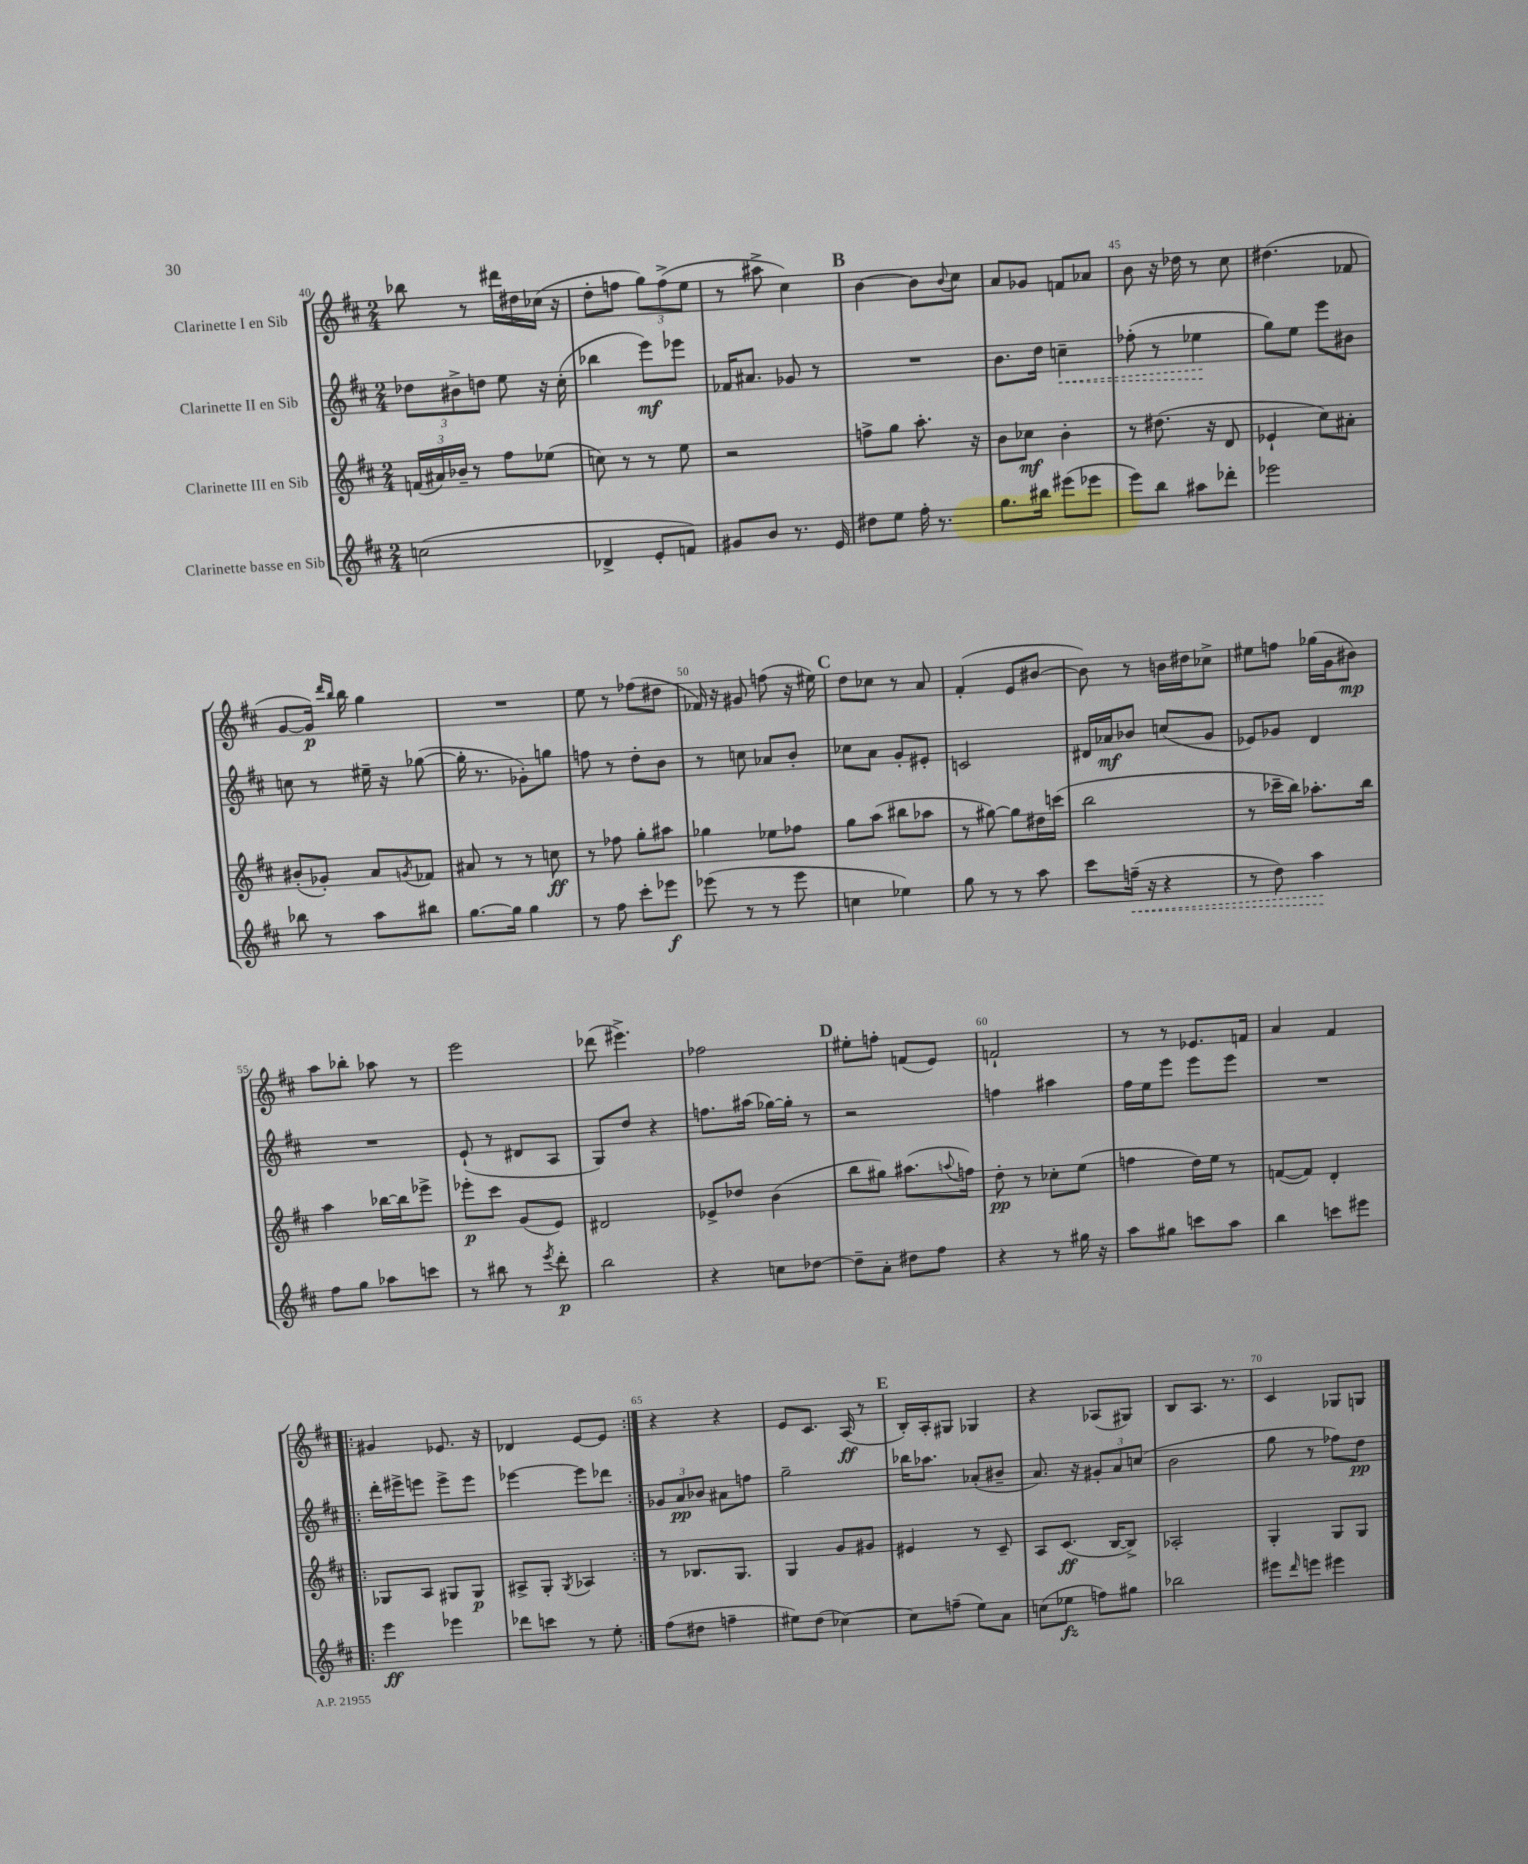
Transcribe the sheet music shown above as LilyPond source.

<<
\new StaffGroup <<
\new Staff = "s0" \with { instrumentName = "Clarinette I en Sib" } {
    \clef treble \key d \major \numericTimeSignature \time 2/4
    bes''8 r8 dis'''16 dis''16 ces''16( r16 |
    d''8-. f''8 \tuplet 3/2 { g''8) f''8->( e''8 } |
    r8 ais''8-> cis''4) |
    \mark \markup { \bold "B" } b'4~ b'8 \appoggiatura { b'8 } cis''8 |
    a'8 ges'8 f'8 aes'8 |
    b'8 r16 des''16 r8 cis''8 |
    dis''4.( fes'8 |
    g'8~ g'16\p) \grace { d'''16 b''16 } b''16 g''4 |
    R2 |
    e''8 r8 fes''8( dis''8 |
    fes'16) r16 gis'8 f''8( r16 eis''16) |
    \mark \markup { \bold "C" } d''8 ces''8 r8 a'8 |
    fis'4-.( e'8 bis'8~ |
    bis'8) r8 b'16 dis''16 ces''8-> |
    eis''8 f''8 ges''16( g'16 bis'8\mp) |
    a''8 bes''8-. aes''8 r8 |
    e'''2 |
    des'''8( eis'''4.->) |
    fes''2 |
    \mark \markup { \bold "D" } eis''8-. f''8-. f'8( e'8) |
    f'2-! |
    r8 r8 ees'8. f'16 |
    a'4 fis'4 |
    \repeat volta 2 { gis'4 ees'8. r16 |
    des'4 e'8~ e'8 | }
    r4 r4 |
    e'8 cis'8. a16\ff( r8 |
    \mark \markup { \bold "E" } b16-.) a16-. gis8 ges4 |
    r4 aes8( gis8) |
    b8 a8. r8. |
    cis'4 ges8 g8 \bar "|." |
}
\new Staff = "s1" \with { instrumentName = "Clarinette II en Sib" } {
    \clef treble \key d \major \numericTimeSignature \time 2/4
    \tuplet 3/2 { des''8 bis'8-> d''8 } e''8 r16 cis''16-.( |
    bes''4 e'''8\mf) ees'''8 |
    fes'16 ais'8. ges'8 r8 |
    \mark \markup { \bold "B" } R2 |
    b'8. d''16 \once \override Hairpin.style = #'dashed-line c''4--\< |
    fes''8-.( r8 ees''4\! |
    g''8) e''8 e'''8 bis'8 |
    c''8 r8 eis''16-- r16 ges''8~( |
    ges''16-. r8. ges'8-.) g''8 |
    f''8 r8 d''8-. b'8 |
    r8 c''8 aes'8 b'8-. |
    \mark \markup { \bold "C" } ces''8 a'8 g'8-. eis'8-. |
    c'2 |
    dis'16 aes'16\mf bes'8 c''8( g'8 |
    ees'8) ges'8 d'4 |
    R2 |
    e'8-!( r8 dis'8 a8 |
    g8) d''8 r4 |
    f''8. ais''16( ges''16~) ges''16-. r8 |
    \mark \markup { \bold "D" } r2 |
    f''4 ais''4 |
    fis''16 e''16 e'''8 e'''8 e'''8 |
    R2 |
    \repeat volta 2 { d'''16-. eis'''16-> e'''8 e'''8-> e'''8 |
    ees'''4~ ees'''8 des'''8 | }
    \tuplet 3/2 { ges'8 a'8\pp bes'8 } ais'8 f''8 |
    g''2-- |
    \mark \markup { \bold "E" } bes''16 aes''8. aes'8-.( bis'8-- |
    a'8.) r16 \tuplet 3/2 { gis'8-. a'8 c''8( } |
    b'2 |
    g''8 r8 fes''8) d''8\pp \bar "|." |
}
\new Staff = "s2" \with { instrumentName = "Clarinette III en Sib" } {
    \clef treble \key d \major \numericTimeSignature \time 2/4
    \tuplet 3/2 { f'16( ais'16) bes'16-- } r8 fis''8 ees''8( |
    c''8) r8 r8 e''8 |
    r2 |
    \mark \markup { \bold "B" } f''8-> g''8 a''8.-. r16 |
    b'8 ces''8\mf b'4-. |
    r8 dis''8.( r16 d'8 |
    ees'4-! cis''8) ais'8-. |
    bis'8-.( ges'8-.) a'8 \acciaccatura { g'8 } fes'8 |
    ais'8 r8 r8 c''8\ff |
    r8 fes''8 g''8-. ais''8 |
    ges''4 ees''8 fes''8 |
    \mark \markup { \bold "C" } g''8 a''8( bis''8 aes''8 |
    r8 gis''8~) gis''8 dis''16 c'''16( |
    b''2 |
    r8 ces'''16-- b''16) aes''8.-. b''16 |
    a''4 bes''16~ bes''16 ees'''8-> |
    ees'''8-.\p cis'''8 g'8( e'8) |
    dis'2 |
    ees'8-> des''8 b'4( |
    \mark \markup { \bold "D" } b''8 gis''8) ais''8.( \appoggiatura { a''8 } f''16) |
    d''8-.\pp r8 ces''8-. e''8( |
    f''4 d''16) e''16 r8 |
    f'8~( f'8) d'4-. |
    \repeat volta 2 { ges8 a8 gis8 gis8\p |
    ais8-> g8-. \acciaccatura { g8 } aes4 | }
    r8 bes8. g8. |
    g4 g'8 gis'8 |
    \mark \markup { \bold "E" } eis'4 r8 cis'8-- |
    a8 cis'8.\ff( b16~ b8->) |
    aes2-. |
    g4-. g8 g8 \bar "|." |
}
\new Staff = "s3" \with { instrumentName = "Clarinette basse en Sib" } {
    \clef treble \key d \major \numericTimeSignature \time 2/4
    c''2( |
    des'4-> e'8-. f'8) |
    gis'8 b'8 r8. e'16 |
    \mark \markup { \bold "B" } dis''8 e''8 fis''16-. r8. |
    g''8. bis''16 eis'''8( ees'''8 |
    e'''8) b''8 ais''8 des'''8-. |
    ees'''2 |
    bes''8 r8 a''8 bis''8 |
    g''8.~ g''16 g''4 |
    r8 fis''8 cis'''8-. ees'''8\f |
    ees'''8( r8 r8 ees'''8 |
    \mark \markup { \bold "C" } c''4 ees''4) |
    g''8 r8 r8 a''8 |
    cis'''8 \once \override Hairpin.style = #'dashed-line f''16--\<( r16 r4 |
    r8 d''8) a''4\! |
    fis''8 g''8 aes''8 c'''8 |
    r8 bis''8 r8 \acciaccatura { e'''8 } d'''8-.\p |
    b''2 |
    r4 c''8 des''8~ |
    \mark \markup { \bold "D" } des''8-- a'8-. dis''8 fis''8 |
    r4 r8 gis''16 r16 |
    a''8 gis''8 c'''8 a''8 |
    b''4 c'''8 eis'''8 |
    \repeat volta 2 { e'''4\ff ees'''4 |
    des'''8 c'''8 r8 e''8-. | }
    fis''8( dis''8 f''4-- |
    eis''8) d''8( ces''4~) |
    \mark \markup { \bold "E" } ces''8 f''8--( e''8) a'8 |
    c''8( ees''8\fz f''8) gis''8 |
    bes''2 |
    eis'''8 \grace { d'''16 } e'''8 eis'''4 \bar "|." |
}
>>
>>
\layout { \context { \Score currentBarNumber = #40 \override BarNumber.break-visibility = ##(#f #t #t) barNumberVisibility = #(every-nth-bar-number-visible 5) } }
